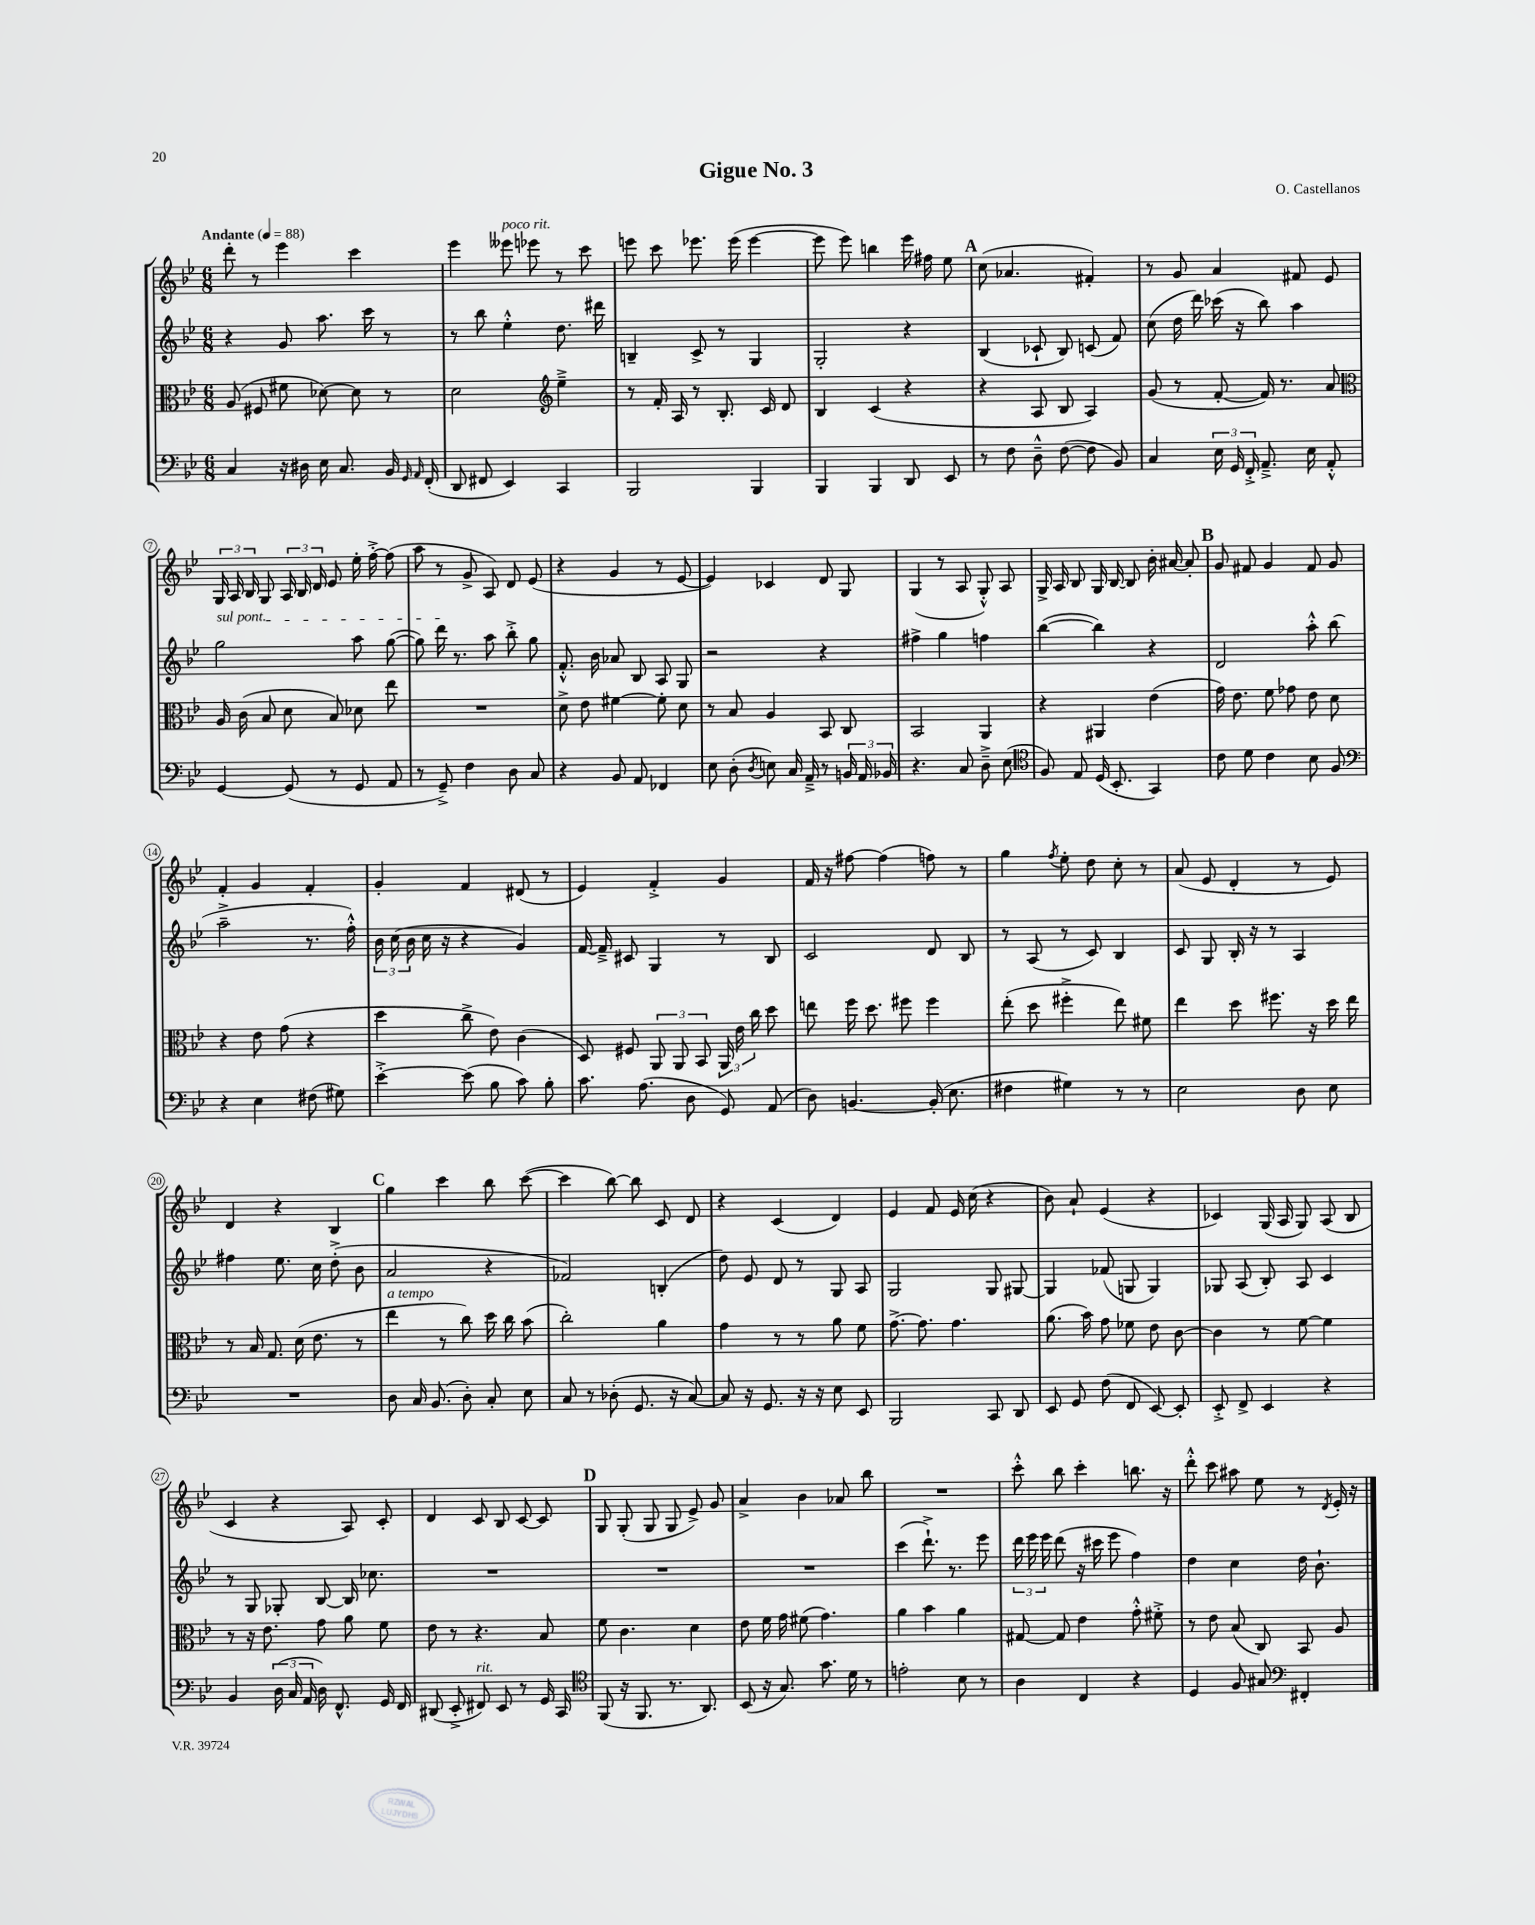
\header { title = "Gigue No. 3" composer = "O. Castellanos" }
<<
\new StaffGroup <<
\new Staff = "s0" {
    \clef treble \key bes \major \numericTimeSignature \time 6/8 \tempo "Andante" 4 = 88
    \autoBeamOff d'''8-. r8 ees'''4 c'''4 |
    ees'''4 eeses'''8^\markup { \italic "poco rit." } ees'''8 r8 c'''8 |
    e'''8 c'''8 ees'''8. ees'''16( ees'''4~ |
    ees'''8 ees'''8) b''4 ees'''16 fis''16 ees''8 |
    \mark \markup { \bold "A" } c''8( aes'4. fis'4-.) |
    r8 g'8 a'4 fis'8 ees'8 |
    \tuplet 3/2 { g16 a16 bes16 } g8 \tuplet 3/2 { a16 bes16 d'16 } ees'8 ees''16-. f''16~-.-> f''8( |
    a''8 r8 g'8-> a8) d'8 ees'8( |
    r4 g'4 r8 ees'8~ |
    ees'4) ces'4 d'8 g8 |
    g4( r8 a8 g8-.-^) a8 |
    g16-> a16 bes8 g16 bes16~ bes8 bes'16-. ais'16~ ais'8-. |
    \mark \markup { \bold "B" } g'8 fis'8 g'4 fis'8 g'8 |
    f'4-. g'4 f'4-. |
    g'4-. f'4 dis'8( r8 |
    ees'4) f'4-.-> g'4 |
    f'16 r16 fis''8~ fis''4( f''8) r8 |
    g''4 \acciaccatura { f''8 } ees''8-. d''8 c''8-. r8 |
    a'8( ees'8 d'4-. r8 ees'8) |
    d'4 r4 bes4 |
    \mark \markup { \bold "C" } g''4 c'''4 bes''8 c'''8~( |
    c'''4 bes''8~) bes''8 c'8 d'8 |
    r4 c'4( d'4) |
    ees'4 f'8 ees'16 c''16( r4 |
    bes'8) a'8-! ees'4( r4 |
    ces'4) g16( a16 g8) a8( bes8 |
    c'4 r4 a8) c'8-. |
    d'4 c'8 bes8 c'8~ c'8 |
    \mark \markup { \bold "D" } g8 g8-.( g8 g8 ees'8->) g'8 |
    a'4-> bes'4 aes'8 bes''8 |
    R2. |
    c'''8-.-^ bes''8 c'''4-. b''8. r16 |
    d'''8-.-^ c'''8 ais''8 ees''8 r8 \acciaccatura { d'8 } ees'16-. r16 \bar "|." |
}
\new Staff = "s1" {
    \clef treble \key bes \major \numericTimeSignature \time 6/8
    \autoBeamOff r4 g'8 a''8. c'''16 r8 |
    r8 bes''8 ees''4-.-^ d''8. dis'''16 |
    b4-- c'8-> r8 g4 |
    g2-. r4 |
    \mark \markup { \bold "A" } bes4( ces'8-! bes8) c'8( f'8) |
    c''8( d''16 d'''16) ces'''16( r16 bes''8) a''4 |
    \once \override TextSpanner.bound-details.left.text = \markup { \italic "sul pont." } g''2\startTextSpan a''8 g''8~( |
    g''8) d'''16\stopTextSpan r8. a''8 bes''8-.-> g''8 |
    f'8.-.-^ bes'16 aes'8 bes8 a8 g8 |
    r2 r4 |
    fis''4-> g''4 f''4 |
    bes''4~( bes''4) r4 |
    \mark \markup { \bold "B" } d'2 a''8-.-^ bes''8( |
    a''2---> r8. f''16-.-^) |
    \tuplet 3/2 { bes'16 c''16( bes'16 } c''16 r16 r4 g'4) |
    f'16~ f'16---> cis'8 g4 r8 bes8 |
    c'2 d'8 bes8 |
    r8 a8( r8 c'8) bes4 |
    c'8 g8 bes16-. r16 r8 a4 |
    fis''4 ees''8. c''16 d''8-.->( bes'8 |
    \mark \markup { \bold "C" } a'2 r4 |
    fes'2) b4-.( |
    d''8) ees'8 d'8 r8 g8 a8 |
    g2 g8 gis8~ |
    gis4 fes'8( g8 g4) |
    ges8 a8( bes8-.) a8 c'4 |
    r8 g8 ges8-. bes8~ bes16 ces''8. |
    R2. |
    \mark \markup { \bold "D" } R2. |
    R2. |
    c'''4( d'''8.-!->) r8. ees'''8 |
    \tuplet 3/2 { d'''16 ees'''16 ees'''16 } d'''8( r16 cis'''16 ees'''8 f''4) |
    d''4 c''4 d''16 bes'8.-! \bar "|." |
}
\new Staff = "s2" {
    \clef alto \key bes \major \numericTimeSignature \time 6/8
    \autoBeamOff a8( fis8 fis'8 des'8~) des'8 r8 |
    d'2 \clef treble ees''4---> |
    r8 f'16-. a16 r8 bes8.-. c'16 d'8 |
    bes4 c'4( r4 |
    \mark \markup { \bold "A" } r4 a8 bes8 a4) |
    g'8( r8 f'8~-. f'16) r8. a'8 |
    \clef alto a16 c'16( bes8 d'8 bes8) des'8 ees''8 |
    R2. |
    d'8-> ees'8 fis'4~ fis'8-. d'8 |
    r8 bes8 a4 bes,8 c8 |
    bes,2 a,4 |
    r4 ais,4 ees'4( |
    \mark \markup { \bold "B" } g'16) ees'8. f'8 ges'8 ees'8 d'8 |
    r4 ees'8 g'8( r4 |
    d''4 c''8-> ees'8) c'4( |
    d8) fis8 \tuplet 3/2 { a,8 a,8 bes,8 } \tuplet 3/2 { a,16 ees'16 c''16 } d''8 |
    e''8 f''16 d''8. fis''8 fis''4 |
    ees''8-.( d''8 fis''4-.-> ees''8) fis'8 |
    ees''4 d''8 fis''8. r16 d''16 ees''16 |
    r8 bes16 g8. d'16( ees'8. r8 |
    \mark \markup { \bold "C" } ees''4^\markup { \italic "a tempo" } r8 c''8) d''16 c''16 bes'8( |
    c''2-.) a'4 |
    g'4 r8 r8 a'8 f'8 |
    g'8.~-> g'8. g'4. |
    a'8.( bes'16) g'8 fes'8 ees'8 c'8~ |
    c'4 r8 f'8~ f'4 |
    r8 r16 ees'8. g'8 a'8 f'8 |
    ees'8 r8 r4. bes8 |
    \mark \markup { \bold "D" } f'8 c'4. d'4 |
    ees'8 f'16 g'16 fis'8( g'4.) |
    a'4 bes'4 a'4 |
    gis8~ gis8 ees'4 g'8-.-^ fis'8-.-> |
    r8 ees'8 bes8( c8) bes,8 a8 \bar "|." |
}
\new Staff = "s3" {
    \clef bass \key bes \major \numericTimeSignature \time 6/8
    \autoBeamOff c4 r16 dis16 ees16 c8. bes,16 \grace { g,16 a,16 } f,16-.( |
    d,8 fis,8 ees,4) c,4 |
    bes,,2 bes,,4 |
    bes,,4 bes,,4 d,8 ees,8 |
    \mark \markup { \bold "A" } r8 f8 d8---^ f8~( f8 bes,8) |
    c4 \tuplet 3/2 { ees16 g,16 f,16-.-> } a,8.---> ees16 a,8-.-^ |
    g,4~ g,8( r8 g,8 a,8 |
    r8 g,8--->) f4 d8 c8 |
    r4 bes,8 a,8 fes,4 |
    ees8 d8-.( \acciaccatura { d8 } e8) c16 a,16---> r8 \tuplet 3/2 { b,16 a,16 bes,16 } |
    r4. c8 d8---> ees8( |
    \clef tenor f8) ees8 d16( bes,8.-. g,4) |
    \mark \markup { \bold "B" } c'8 d'8 c'4 bes8 f8 |
    \clef bass r4 ees4 fis8( gis8) |
    ees'4~-.-> ees'8( bes8 c'8) bes8-. |
    c'8. a8.( d8 g,8) a,8( |
    d8) b,4.~ b,16-.( ees8. |
    fis4 gis4) r8 r8 |
    ees2 d8 ees8 |
    R2. |
    \mark \markup { \bold "C" } d8 c16 bes,8.( d8-.) c8-. ees8 |
    c8 r8 des8-.( g,8. r16 c8~) |
    c8 r16 g,8. r16 r16 ees8 ees,8 |
    bes,,2 c,8 d,8 |
    ees,8 g,8 f8( f,8 ees,8~) ees,8-. |
    ees,8-.-> f,8-> ees,4 r4 |
    bes,4 \tuplet 3/2 { d16( c16 a,16 } d16) f,8.-^ g,16 f,16 |
    dis,8( ees,8-.-> fis,8^\markup { \italic "rit." }) ees,8 r8 g,16 c,16 |
    \mark \markup { \bold "D" } \clef tenor f,8( r16 f,8. r8. a,8.) |
    bes,8( r16 g8.) g'8. d'16 r8 |
    e'2-. bes8 r8 |
    a4 c4 r4 |
    d4 f8 gis8 \clef bass fis,4-. \bar "|." |
}
>>
>>
\layout { \context { \Score \override BarNumber.stencil = #(make-stencil-circler 0.1 0.3 ly:text-interface::print) } }
